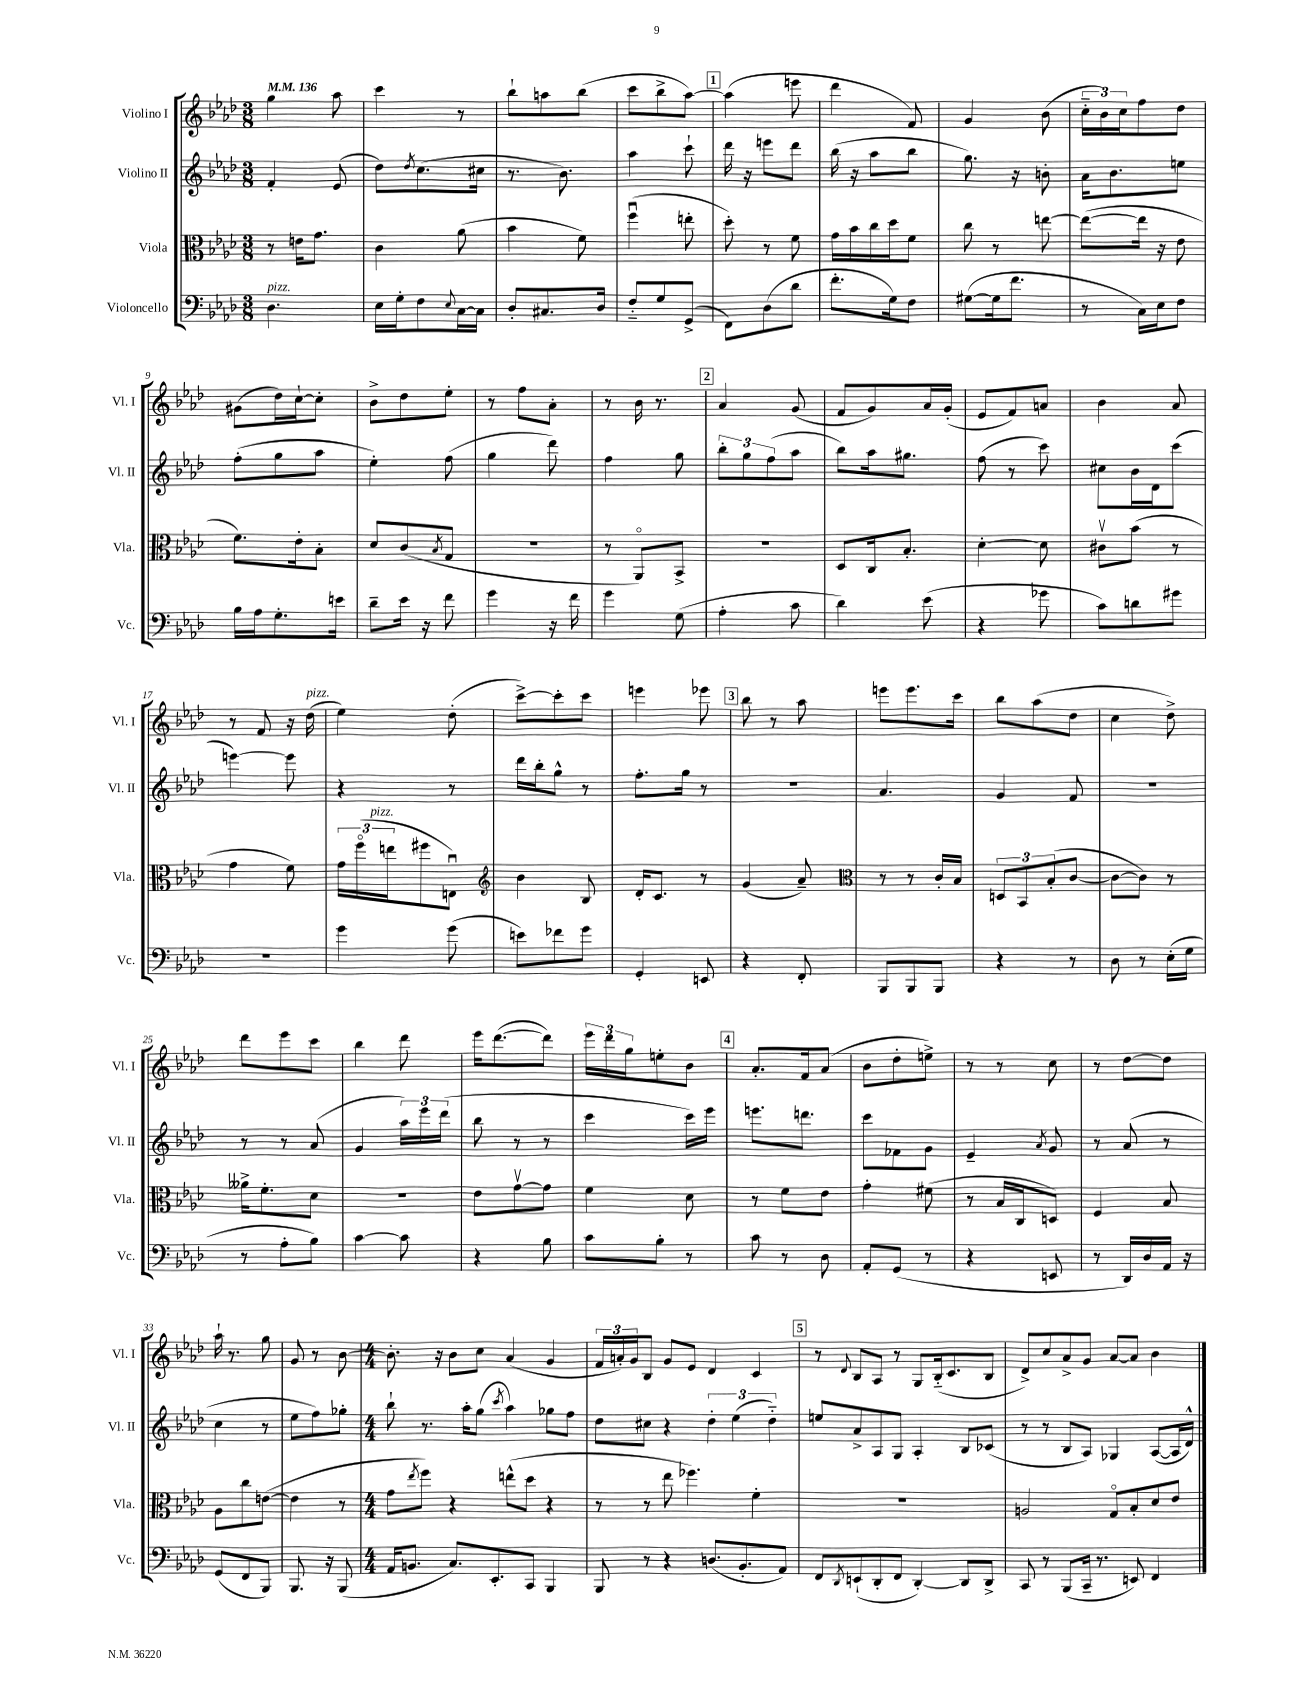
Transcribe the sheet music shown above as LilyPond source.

<<
\new StaffGroup <<
\new Staff = "s0" \with { instrumentName = "Violino I" shortInstrumentName = "Vl. I" } {
    \clef treble \key aes \major \numericTimeSignature \time 3/8 \tempo 4 = 136
    g''4 aes''8 |
    c'''4 r8 |
    bes''8-! a''8 bes''8( |
    c'''8 bes''8-> aes''8~) |
    \mark \markup { \box "1" } aes''4( e'''8 |
    des'''4 f'8) |
    g'4 bes'8( |
    \tuplet 3/2 { c''16-_ bes'16) c''16 } f''8 des''8 |
    gis'8( des''16) c''16~-! c''8-. |
    bes'8-> des''8 ees''8-. |
    r8 f''8 aes'8-. |
    r8 bes'16 r8. |
    \mark \markup { \box "2" } aes'4 g'8( |
    f'8 g'8) aes'16 g'16-.( |
    ees'8 f'8) a'8 |
    bes'4 aes'8 |
    r8 f'8 r16 des''16^\markup { \italic "pizz." }( |
    ees''4) des''8-.( |
    c'''8~->) c'''8-. c'''8 |
    e'''4 ees'''8 |
    \mark \markup { \box "3" } bes''8 r8 aes''8 |
    e'''8 e'''8. c'''16 |
    bes''8 aes''8( des''8 |
    c''4 des''8->) |
    des'''8 ees'''8 c'''8 |
    bes''4 des'''8 |
    ees'''16 des'''8.~( des'''8) |
    \tuplet 3/2 { ees'''16 des'''16 g''16 } e''8-. bes'8 |
    \mark \markup { \box "4" } aes'8.-. f'16 aes'8( |
    bes'8 des''8-. e''8->) |
    r8 r8 c''8 |
    r8 des''8~ des''8 |
    aes''16-! r8. g''8 |
    g'8 r8 bes'8~ |
    \numericTimeSignature \time 4/4 bes'8.-. r16 bes'8 c''8 aes'4( g'4 |
    \tuplet 3/2 { f'16 a'16-.) g'16 } bes8 g'8 ees'8 des'4 c'4 |
    \mark \markup { \box "5" } r8 \appoggiatura { des'8 } bes8 aes8 r8 g8 bes16-_( c'8. bes8 |
    des'8->) c''8 aes'8-> g'8 aes'8~ aes'8 bes'4 \bar "|." |
}
\new Staff = "s1" \with { instrumentName = "Violino II" shortInstrumentName = "Vl. II" } {
    \clef treble \key aes \major \numericTimeSignature \time 3/8
    f'4-. ees'8( |
    des''8) \acciaccatura { des''8 } c''8.( cis''16 |
    r8. bes'8.) |
    aes''4 c'''8-! |
    \mark \markup { \box "1" } des'''16 r16 e'''8 des'''8 |
    bes''16( r16 aes''8 bes''8 |
    g''8.) r16 b'8-. |
    aes'16 bes'8. e''8 |
    f''8-.( g''8 aes''8 |
    ees''4-.) f''8( |
    g''4 des'''8) |
    f''4 g''8 |
    \mark \markup { \box "2" } \tuplet 3/2 { bes''8-. g''8 f''8( } aes''8 |
    bes''8) aes''16 gis''8. |
    f''8( r8 c'''8) |
    cis''8 bes'16 des'16 c'''8( |
    e'''4~) e'''8 |
    r4 r8 |
    des'''16 bes''16-. g''8-^ r8 |
    f''8.-. g''16 r8 |
    \mark \markup { \box "3" } R4. |
    aes'4. |
    g'4 f'8 |
    R4. |
    r8 r8 aes'8( |
    g'4 \tuplet 3/2 { aes''16) ees'''16 des'''16( } |
    bes''8 r8 r8 |
    c'''4 c'''16) ees'''16 |
    \mark \markup { \box "4" } e'''8. d'''8. |
    c'''8 fes'8 g'8 |
    ees'4-- \acciaccatura { aes'8 } g'8 |
    r8 aes'8( r8 |
    c''4 r8 |
    ees''8 f''8) ges''8-. |
    \numericTimeSignature \time 4/4 bes''8-! r8. aes''16-. g''8( \acciaccatura { c'''8 } aes''4) ges''8 f''8 |
    des''8 cis''8 r4 \tuplet 3/2 { des''4-. ees''4( des''4-_) } |
    \mark \markup { \box "5" } e''8 aes'8-> aes8 g8 aes4-. bes8 ces'8( |
    r8 r8 bes8 aes8) ges4 aes8~( aes16 des'16-^) \bar "|." |
}
\new Staff = "s2" \with { instrumentName = "Viola" shortInstrumentName = "Vla." } {
    \clef alto \key aes \major \numericTimeSignature \time 3/8
    r8 e'16 g'8. |
    c'4 aes'8( |
    bes'4 f'8) |
    f''4\downbow( e''8-. |
    \mark \markup { \box "1" } des''8-.) r8 f'8 |
    g'16 bes'16 c''16 des''16 f'8 |
    c''8 r8 e''8~ |
    e''8~( e''16 r16 ees'8 |
    f'8.) ees'16-. bes8-. |
    des'8 c'8( \acciaccatura { bes8 } g8 |
    R4. |
    r8 aes,8\flageolet) bes,8-> |
    \mark \markup { \box "2" } R4. |
    des8 c16 bes8.-. |
    des'4~-. des'8 |
    cis'8\upbow bes'8( r8 |
    g'4 f'8) |
    \tuplet 3/2 { g'16 f''16\flageolet( e''16^\markup { \italic "pizz." } } fis''8 e8\downbow) |
    \clef treble bes'4 bes8 |
    des'16-. c'8. r8 |
    \mark \markup { \box "3" } g'4( aes'8--) |
    \clef alto r8 r8 c'16-. bes16 |
    \tuplet 3/2 { d8 bes,8 bes8-.( } c'8~ |
    c'8~ c'8) r8 |
    aeses'16-> f'8.-. des'8 |
    R4. |
    ees'8 g'8~\upbow g'8 |
    f'4 des'8 |
    \mark \markup { \box "4" } r8 f'8 ees'8 |
    g'4-. fis'8( |
    r8 bes16 c16 d8) |
    f4 bes8 |
    aes8 c''8 e'8~( |
    e'4 r8 |
    \numericTimeSignature \time 4/4 g'8 \acciaccatura { ees''8 } f''8) r4 e''8-^( des''8 r4 |
    r8 r8 ees''8 fes''4.) f'4-. |
    \mark \markup { \box "5" } R1 |
    a2 g8\flageolet bes8-. des'8 ees'8 \bar "|." |
}
\new Staff = "s3" \with { instrumentName = "Violoncello" shortInstrumentName = "Vc." } {
    \clef bass \key aes \major \numericTimeSignature \time 3/8
    des4.^\markup { \italic "pizz." } |
    ees16 g16-. f8 \appoggiatura { ees8 } c16~ c16 |
    des8-. cis8. des16 |
    f8-_ g8 g,8->( |
    \mark \markup { \box "1" } f,8) des8( des'8 |
    f'8.-. g16) f8 |
    gis8~( gis16 f'8. |
    r8 c16) ees16 f8 |
    bes16 aes16 g8.-. e'16 |
    des'8-- ees'16 r16 f'8 |
    g'4 r16 f'16 |
    g'4 g8( |
    \mark \markup { \box "2" } aes4-. c'8 |
    des'4) ees'8( |
    r4 ges'8 |
    c'8) d'8 gis'8 |
    R4. |
    g'4 g'8( |
    e'8) fes'8 g'8 |
    g,4-. e,8 |
    \mark \markup { \box "3" } r4 f,8-. |
    bes,,8 bes,,8 bes,,8 |
    r4 r8 |
    des8 r8 ees16-.( g16 |
    r8 aes8-. bes8) |
    c'4~ c'8 |
    r4 bes8 |
    c'8 bes8-. r8 |
    \mark \markup { \box "4" } c'8 r8 des8 |
    aes,8-. g,8( r8 |
    r4 e,8 |
    r8 des,16) des16 aes,16 r16 |
    g,8( f,8 bes,,8) |
    bes,,8. r16 bes,,8( |
    \numericTimeSignature \time 4/4 aes,16 b,8. c8.) ees,8.-. c,8 bes,,4 |
    bes,,8 r8 r4 d8.( bes,8.-. aes,8) |
    \mark \markup { \box "5" } f,8 \acciaccatura { des,8 } e,8-!( des,8-. f,8 des,4~-.) des,8 des,8-> |
    c,8 r8 bes,,8( c,16-- r8. e,8) f,4 \bar "|." |
}
>>
>>
